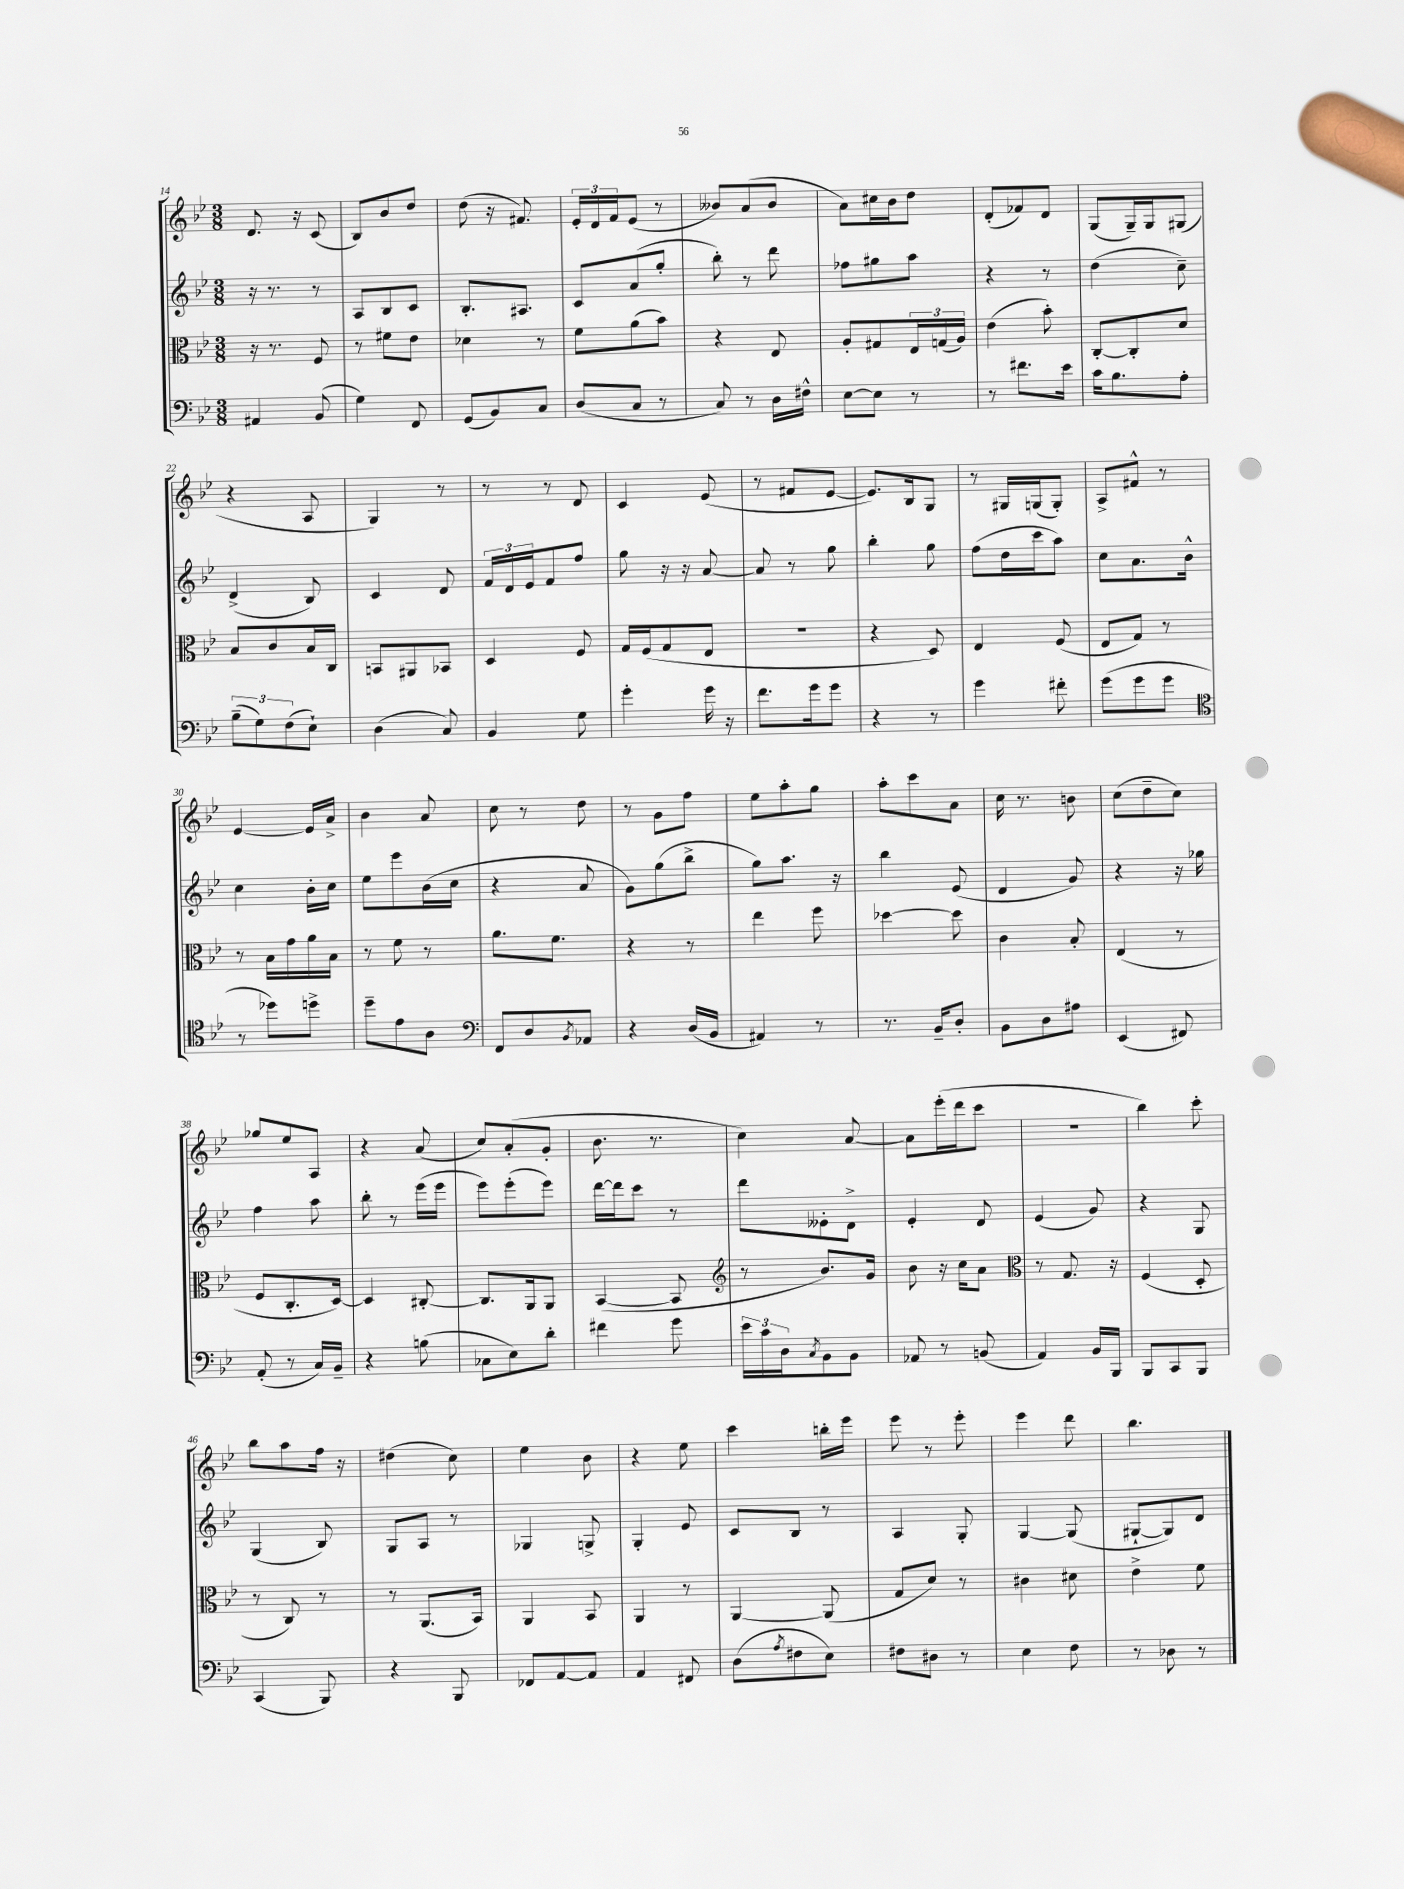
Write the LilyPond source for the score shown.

<<
\new StaffGroup <<
\new Staff = "s0" {
    \clef treble \key bes \major \numericTimeSignature \time 3/8
    d'8. r16 c'8( |
    bes8) bes'8 d''8 |
    d''8( r16 fis'8.) |
    \tuplet 3/2 { ees'16-. d'16 f'16 } ees'8( r8 |
    beses'8) a'8( beses'8 |
    a'8) cis''16 bes'16 d''8 |
    d'8-.( fes'8) d'8 |
    g8( g16--) g16 gis8( |
    r4 a8 |
    g4) r8 |
    r8 r8 d'8 |
    c'4 ees'8( |
    r8 fis'8 ees'8~ |
    ees'8.) bes16 g8 |
    r8 gis16 g16( g8-.) |
    a8-> fis'8-^ r8 |
    ees'4~ ees'16 a'16-> |
    bes'4 a'8 |
    c''8 r8 d''8 |
    r8 g'8 f''8 |
    ees''8 a''8-. g''8 |
    a''8-. c'''8 a'8 |
    c''16 r8. b'8 |
    c''8( d''8-- c''8) |
    ges''8 ees''8 a8 |
    r4 a'8( |
    c''8) a'8-.( g'8-. |
    bes'8. r8. |
    c''4) a'8~ |
    a'8 ees'''16-.( d'''16 c'''8 |
    R4. |
    bes''4) c'''8-. |
    bes''8 a''8 f''16 r16 |
    dis''4( c''8) |
    ees''4 bes'8 |
    r4 ees''8 |
    c'''4 b''16-. ees'''16 |
    ees'''8 r8 ees'''8-. |
    ees'''4 d'''8 |
    bes''4. \bar "|." |
}
\new Staff = "s1" {
    \clef treble \key bes \major \numericTimeSignature \time 3/8
    r16 r8. r8 |
    a8 bes8 c'8 |
    bes8.-. ais8. |
    c'8 a'8( g''8-. |
    bes''8-.) r8 d'''8 |
    fes''8 gis''8 a''8 |
    r4 r8 |
    d''4( c''8--) |
    d'4->( bes8) |
    c'4 d'8 |
    \tuplet 3/2 { f'16 d'16 ees'16 } f'8 f''8 |
    g''8 r16 r16 a'8~ |
    a'8 r8 g''8 |
    bes''4-. g''8 |
    f''8( d''16 c'''16 a''8) |
    c''8 a'8. bes'16-^ |
    c''4 bes'16-. c''16 |
    ees''8 ees'''8 bes'16( c''16 |
    r4 a'8 |
    g'8) g''8( bes''8-> |
    g''8) a''8. r16 |
    bes''4 ees'8( |
    d'4 g'8) |
    r4 r16 ges''16 |
    f''4 a''8 |
    bes''8-. r8 ees'''16( ees'''16 |
    ees'''8) ees'''8-.( ees'''8) |
    d'''16~ d'''16 c'''8 r8 |
    d'''8 eeses'8-. d'8-> |
    ees'4-. d'8 |
    ees'4( g'8) |
    r4 g8 |
    g4( bes8) |
    g8 a8 r8 |
    ges4 g8-> |
    g4-. ees'8 |
    c'8 bes8 r8 |
    a4 g8-. |
    g4~ g8( |
    gis8~-! gis8) d'8 \bar "|." |
}
\new Staff = "s2" {
    \clef alto \key bes \major \numericTimeSignature \time 3/8
    r16 r8. f8 |
    r8 fis'8 ees'8 |
    des'4 r8 |
    f'8 a'8( bes'8) |
    r4 ees8 |
    a8-. gis8 \tuplet 3/2 { ees16 g16( a16) } |
    ees'4( bes'8-.) |
    c8~-. c8-. d'8 |
    bes8 c'8 bes16 c16 |
    b,8 ais,8 bes,8 |
    d4 f8 |
    g16 f16( g8 ees8 |
    R4. |
    r4 d8) |
    ees4 f8( |
    ees8 g8) r8 |
    r8 bes16 g'16 a'16 bes16 |
    r8 f'8 r8 |
    a'8. f'8. |
    r4 r8 |
    ees''4 f''8 |
    des''4~ des''8 |
    c'4 bes8-. |
    ees4( r8 |
    f8 c8.-. d16~) |
    d4 cis8~-. |
    cis8. a,16 a,8 |
    bes,4~( bes,8 |
    \clef treble r8 bes'8.) g'16 |
    bes'8 r16 c''16 a'8 |
    \clef alto r8 g8. r16 |
    f4( d8-. |
    r8 c8) r8 |
    r8 a,8.( bes,16) |
    a,4 bes,8 |
    a,4 r8 |
    a,4~ a,8( |
    g8 d'8) r8 |
    cis'4 dis'8 |
    ees'4-> f'8 \bar "|." |
}
\new Staff = "s3" {
    \clef bass \key bes \major \numericTimeSignature \time 3/8
    ais,4 bes,8( |
    g4) f,8 |
    g,8( bes,8) c8 |
    d8( c8 r8 |
    c8) r8 d16 fis16-^ |
    ees8~ ees8 r8 |
    r8 fis'8. ees'16 |
    c'16 bes8. a8-. |
    \tuplet 3/2 { bes8--( g8) f8( } ees8-!) |
    d4( c8) |
    bes,4 g8 |
    g'4-. g'16 r16 |
    f'8. g'16 g'8 |
    r4 r8 |
    g'4 fis'8-. |
    g'8( g'8 g'8 |
    \clef tenor r8 des''8) d''8-> |
    d''8-- ees'8 a8 |
    \clef bass f,8 d8 \acciaccatura { bes,8 } aes,8 |
    r4 d16( bes,16 |
    ais,4) r8 |
    r8. bes,16-- d8-. |
    bes,8 d8 ais8 |
    ees,4( fis,8) |
    a,8-.( r8 c16) bes,16-- |
    r4 b8( |
    ces8 ees8) d'8-. |
    fis'4 g'8 |
    \tuplet 3/2 { ees'16 c'16 d16 } \acciaccatura { c8 } bes,8 bes,8 |
    aes,8 r8 b,8( |
    a,4) bes,16 bes,,16 |
    bes,,8 c,8 bes,,8 |
    c,4( bes,,8) |
    r4 bes,,8 |
    fes,8 a,8~ a,8 |
    a,4 fis,8 |
    d8( \acciaccatura { a8 } fis8 ees8) |
    fis8 dis8 r8 |
    ees4 f8 |
    r8 des8 r8 \bar "|." |
}
>>
>>
\layout { \context { \Score currentBarNumber = #14 } }
